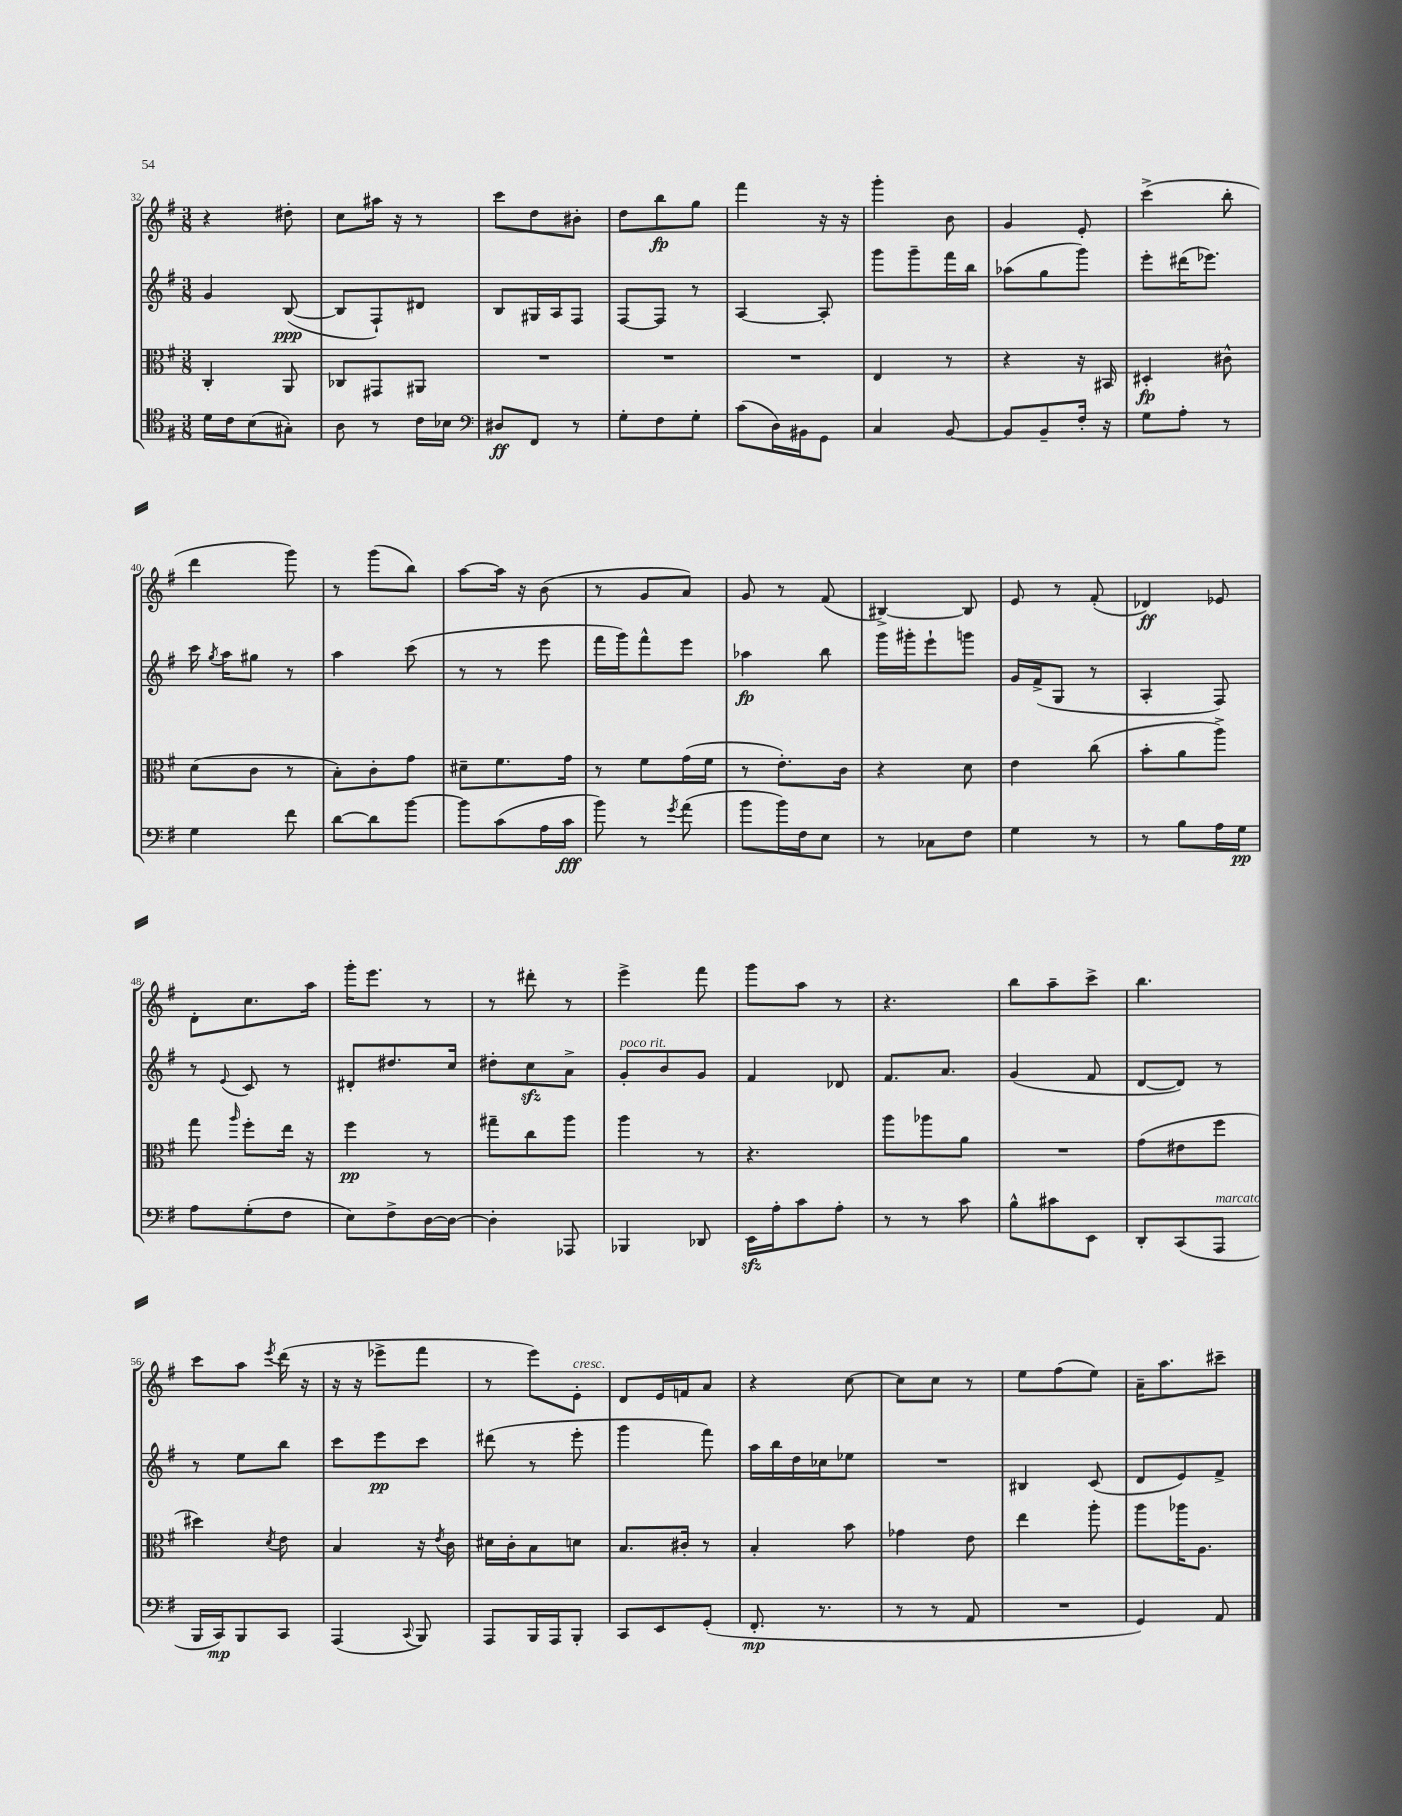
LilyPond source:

<<
\new StaffGroup <<
\new Staff = "s0" {
    \clef treble \key g \major \numericTimeSignature \time 3/8
    \autoBeamOff r4 dis''8-. |
    c''8[ ais''16] r16 r8 |
    c'''8[ d''8 bis'8]-. |
    d''8[ b''8\fp g''8] |
    fis'''4 r16 r16 |
    g'''4-. b'8 |
    g'4 e'8-. |
    c'''4->( b''8-. |
    d'''4 g'''8) |
    r8 g'''8[( b''8]) |
    a''8[~ a''16] r16 b'8( |
    r8 g'8[ a'8]) |
    g'8 r8 fis'8( |
    bis4~->) bis8 |
    e'8 r8 fis'8-.( |
    des'4\ff) ees'8 |
    d'8[-. c''8. a''16] |
    g'''16[-. e'''8.] r8 |
    r8 dis'''8-. r8 |
    e'''4-> fis'''8 |
    g'''8[ a''8] r8 |
    r4. |
    b''8[ a''8-- c'''8]-> |
    b''4. |
    c'''8[ a''8] \acciaccatura { e'''8 } d'''16( r16 |
    r16 r16 ees'''8[-> fis'''8] |
    r8 e'''8[) e'8]-.^\markup { \italic "cresc." } |
    d'8[ e'16 f'16 a'8] |
    r4 c''8~ |
    c''8[ c''8] r8 |
    e''8[ fis''8( e''8]) |
    a'16[-- a''8. cis'''8]-- \bar "|." |
}
\new Staff = "s1" {
    \clef treble \key g \major \numericTimeSignature \time 3/8
    \autoBeamOff g'4 b8~\ppp( |
    b8[ fis8-!) dis'8] |
    b8[ gis16 a16 fis8] |
    fis8[~ fis8] r8 |
    a4~ a8-. |
    g'''8[ g'''8-- fis'''16 b''16] |
    aes''8[( g''8 g'''8]) |
    e'''8[-. dis'''16( ees'''8.]) |
    c'''16 \acciaccatura { g''8 } a''16[ gis''8] r8 |
    a''4 c'''8( |
    r8 r8 e'''8 |
    fis'''16[ g'''16) fis'''8-^ e'''8] |
    aes''4\fp b''8 |
    g'''16[ gis'''16-. e'''8-! g'''8] |
    g'16[ fis'16->( g8] r8 |
    a4-. fis8) |
    r8 \appoggiatura { e'8 } c'8 r8 |
    dis'8[-. dis''8. c''16] |
    dis''8[-. c''8\sfz a'8]-> |
    g'8[-.^\markup { \italic "poco rit." } b'8 g'8] |
    fis'4 des'8 |
    fis'8.[ a'8.] |
    g'4( fis'8 |
    d'8[~ d'8]) r8 |
    r8 e''8[ b''8] |
    c'''8[ e'''8\pp c'''8] |
    dis'''8( r8 e'''8-. |
    g'''4 fis'''8) |
    a''16[ b''16 d''16 ces''16 ees''8] |
    R4. |
    bis4 c'8( |
    d'8[ e'8) fis'8]-> \bar "|." |
}
\new Staff = "s2" {
    \clef alto \key g \major \numericTimeSignature \time 3/8
    \autoBeamOff c4-. a,8 |
    ces8[ gis,8 ais,8] |
    R4. |
    R4. |
    R4. |
    e4 r8 |
    r4 r16 bis,16 |
    dis4-.\fp cis'8-^ |
    d'8[( c'8] r8 |
    b8[-.) c'8-. g'8] |
    dis'8[-- fis'8. g'16] |
    r8 fis'8[ g'16( fis'16] |
    r8 e'8.[-.) c'16] |
    r4 d'8 |
    e'4 c''8( |
    b'8[-. a'8 a''8]->) |
    g''8 \grace { a''16 } fis''8[-. e''16] r16 |
    fis''4\pp r8 |
    gis''8[-- c''8 a''8] |
    a''4 r8 |
    r4. |
    a''8[ aes''8 a'8] |
    R4. |
    g'8[( eis'8 fis''8] |
    dis''4) \acciaccatura { d'8 } e'8 |
    b4 r16 \acciaccatura { e'8 } c'16 |
    dis'16[ c'16-. b8 d'8] |
    b8.[ cis'16]-. r8 |
    b4-. b'8 |
    ges'4 e'8 |
    e''4 a''8-. |
    a''8[ aes''16 a8.] \bar "|." |
}
\new Staff = "s3" {
    \clef tenor \key g \major \numericTimeSignature \time 3/8
    \autoBeamOff d'16[ c'16 b8( gis8]-.) |
    a8 r8 c'16[ bes16] |
    \clef bass dis8[\ff fis,8] r8 |
    g8[-. fis8 g8]-. |
    c'8[( d16) bis,16 g,8] |
    c4 b,8~ |
    b,8[ b,8-- fis16]-. r16 |
    g8[ a8]-. r8 |
    g4 fis'8 |
    d'8[~ d'8 b'8]~ |
    b'8[ c'8( a16 c'16]\fff |
    b'8) r8 \acciaccatura { g'8 } a'8( |
    b'8[ b'16) fis16 e8] |
    r8 ces8[ fis8] |
    g4 r8 |
    r8 b8[ a16 g16]\pp |
    a8[ g8-.( fis8] |
    e8[) fis8-> d16~ d16]~ |
    d4-. aes,,8 |
    bes,,4 des,8 |
    e,16[\sfz a16-. c'8 a8]-. |
    r8 r8 c'8 |
    b8[-^ cis'8 e,8] |
    d,8[-. c,8( a,,8]^\markup { \italic "marcato" } |
    b,,16[ c,16\mp) b,,8 c,8] |
    a,,4( \appoggiatura { c,8 } b,,8) |
    a,,8[ b,,16 a,,16 b,,8]-. |
    c,8[ e,8 g,8]-.( |
    fis,8.-.\mp r8. |
    r8 r8 a,8 |
    R4. |
    g,4) a,8 \bar "|." |
}
>>
>>
\layout { \context { \Score currentBarNumber = #32 } }
